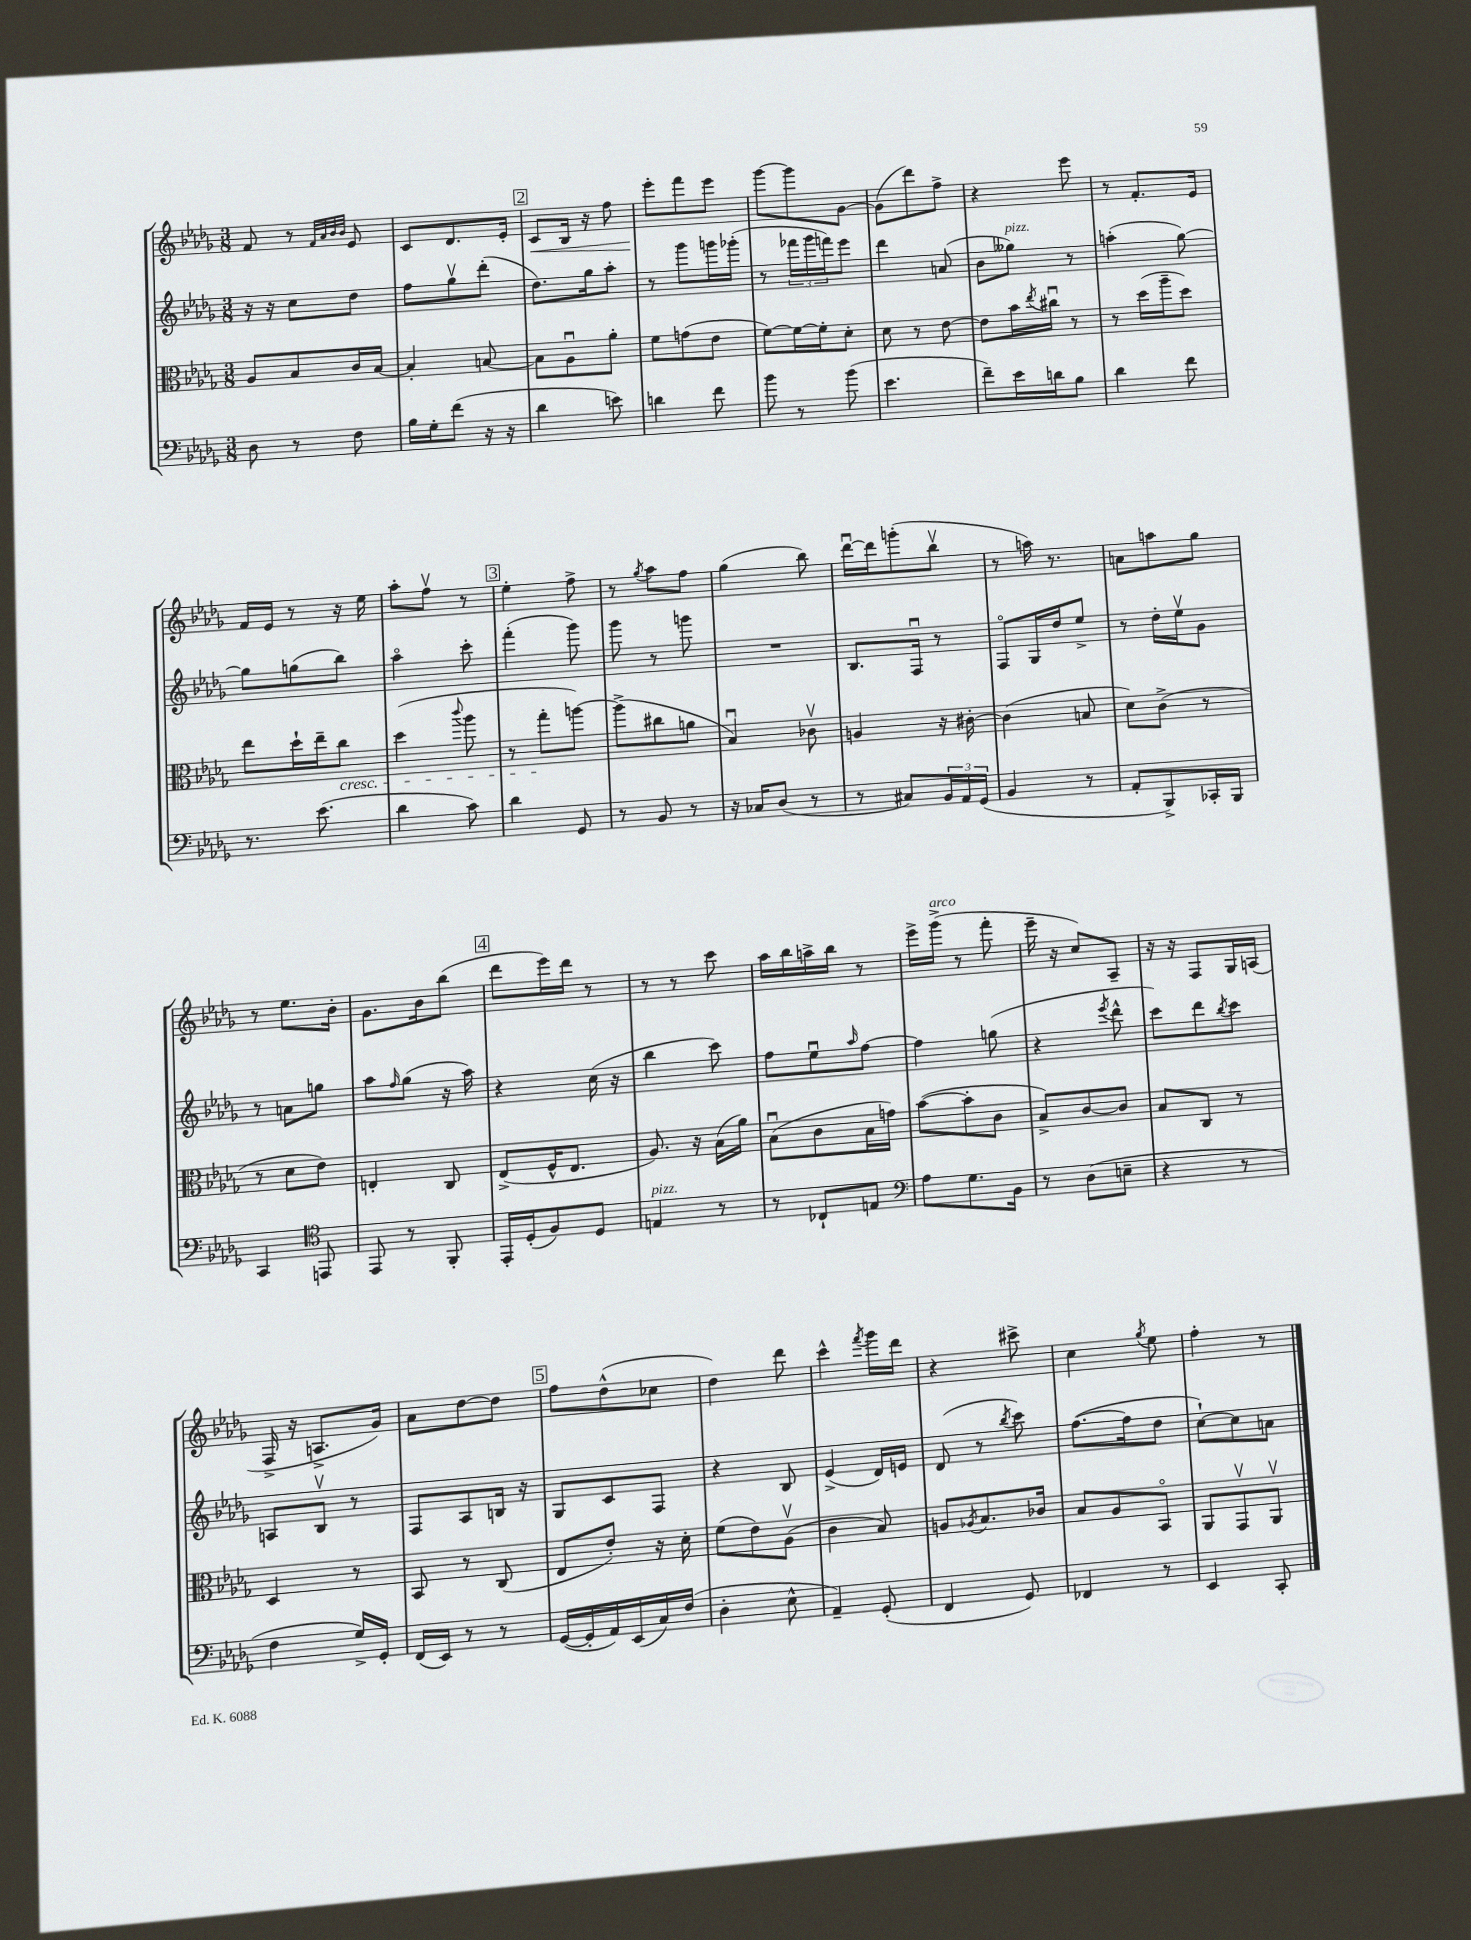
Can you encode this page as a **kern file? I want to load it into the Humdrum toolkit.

**kern	**kern	**kern	**kern
*staff4	*staff3	*staff2	*staff1
*clefF4	*clefC3	*clefG2	*clefG2
*k[b-e-a-d-g-]	*k[b-e-a-d-g-]	*k[b-e-a-d-g-]	*k[b-e-a-d-g-]
*M3/8	*M3/8	*M3/8	*M3/8
8D-	8A-	16r	8f
.	.	16r	.
8r	8B-	8cc	8r
.	.	.	32qqf
.	.	.	32qqa-
.	.	.	32qqb-
.	.	.	32qqb-
8F	16c	8dd-	8e-
.	[16B-	.	.
=	=	=	=
16B-	4B-']	8ff	8c
16G-'	.	.	.
(8f	.	8gg-v	8.d-
16r	[8B	(8ddd-'	.
16r	.	.	16e-'
=	=	=	=
4d-	8B]	8.dd-)	8c
.	8A-u	.	16B-
.	.	16gg-	16r
8e)	8a-'	8aa-'	8ff
=	=	=	=
4d	8f	8r	8eee-'
.	(8g	8ggg-	8fff
8f	8e-	16ggg	8eee-
.	.	(16ggg-'	.
=	=	=	=
8b-	[8f)	8r	[8ggg-
8r	16f_	24fff-	8ggg-]
.	.	24ggg-	.
.	16f']	.	.
.	.	24fff)	.
(8b-	8d-'	8eee-	[8g-
=	=	=	=
4.e-	8d-	4ddd-	(8g-]
.	8r	.	8ddd-)
.	[8e-	(8a	8ff^
=	=	=	=
8f~)	8e-]	8b-	4r
16e-	16b-	8gg--)	.
.	8qee-	.	.
16d	16cc#u	.	.
8B-	8r	8r	8eee-
=	=	=	=
4d-	8r	(4aa'	8r
.	(16dd-	.	8.f'
.	16aa-~	.	.
8f	8dd-)	[8gg-)	.
.	.	.	16e-
=	=	=	=
8.r	8ee-	8gg-]	16f
.	.	.	16e-
.	16dd-`	(8gg	8r
(8.e-	16ee-~	.	.
.	8cc	8bb-)	16r
.	.	.	16ee-
=	=	=	=
4d-	(4dd-	4aa-o	8aa-'
.	.	.	8ffv
.	8qqccc	.	.
8c)	8aa-	8ccc'	8r
=	=	=	=
4d-	8r	(4fff'	4ee-'
.	8gg-'	.	.
8GG-	[8aa)	8ggg-)	8ff^
=	=	=	=
8r	(8aa^]	8ggg-	8r
.	.	.	8qgg-
8BB-	8cc#	8r	8aa-
8r	8a	8ggg	8ff
=	=	=	=
16r	4B-u)	4.r	(4gg-
16C-	.	.	.
(8D-	.	.	.
8r	8c-v	.	8bb-)
=	=	=	=
8r	4A	8.B-	[16ddd-u
.	.	.	16ddd-]
8C#)	.	.	(8ggg'
.	.	16Fu	.
24BB-	16r	8r	8bb-v
24AA-	.	.	.
.	[16c#'	.	.
(24GG-	.	.	.
=	=	=	=
4BB-	(4c#]	8Fo	8r
.	.	16G-	16aa)
.	.	16dd-	8.r
8r	8B	8ee-^	.
=	=	=	=
8AA-'	8d-)	8r	8a
8BBB-^)	(8c^	16dd-'	8aa
.	.	16ee-v	.
16CC-'	8r	8g-	8gg-
16BBB-	.	.	.
=	=	=	=
4CC	8r	8r	8r
.	8d-	8a	8.ee-
*clefC4	*	*	*
8EE	8e-)	8gg	.
.	.	.	16b-'
=	=	=	=
8EE-	4E'	8aa-	8.g-
.	.	16qqff	.
8r	.	(8gg-	.
.	.	.	16b-
8FF'	8C	16r	(8bb-
.	.	16aa-)	.
=	=	=	=
16EE-'	(8E-^	4r	8ddd-
(16D-'	.	.	.
8F)	16F^^	.	16eee-)
.	8.E-	.	16ddd-
8D-	.	(16cc	8r
.	.	16r	.
=	=	=	=
4E	8.A-)	4bb-	8r
.	.	.	8r
.	16r	.	.
8r	(16B-	8ccc)	8ccc
.	16a-)	.	.
=	=	=	=
8r	(8B-u	8ff	16aa-
.	.	.	16bb-
8C-`	8c	8ee-u	16aa^
.	.	.	16bb-
.	.	16qqaa-	.
8E	16B-	[8ff	8r
.	16g)	.	.
=	=	=	=
*clefF4	*	*	*
8A-	([8b-	4ff]	16eee-^
.	.	.	(16ggg-^
8.G-	8b-']	.	8r
.	8c	(8gg	8fff'
16BB-	.	.	.
=	=	=	=
8r	8B-^)	4r	16eee-~
.	.	.	16r
(8D-	[8c	.	8cc)
.	.	8qeee-	.
8E~	8c]	8ddd-^^	8A-~
=	=	=	=
4r	8B-	8ccc)	16r
.	.	.	16r
.	8C	8ddd-	8F
.	.	8qbb-	.
8r	8r	8ccc	16G-
.	.	.	(16A
=	=	=	=
4F	4D-	8A	16F^
.	.	.	16r
.	.	8B-v	8.A^
16G-^)	8r	8r	.
16GG-'	.	.	16g-)
=	=	=	=
(16FF	8BB-	8F	8a-
16EE-)	.	.	.
8r	8r	8A-	[8dd-
8r	(8C	16B	8dd-]
.	.	16r	.
=	=	=	=
([16GG-	8E-	8G-	8ff
16GG-']	.	.	.
16AA-)	8e-')	8c	(8dd-^^
(16EE-	.	.	.
16C)	16r	8F	8cc-
(16F	16d-'	.	.
=	=	=	=
4D-'	(8f	4r	4dd-)
.	8e-)	.	.
8E-^^	(8A-v	8B-	8ddd-
=	=	=	=
4AA-~)	4c	(4e-^	4ccc^^
.	.	.	8qfff
(8GG-'	8B-)	16d-)	16ggg-
.	.	16e	16ddd-
=	=	=	=
4FF	8A	(8d-	4r
.	8qA-	.	.
.	8.B-	8r	.
.	.	8qbb-	.
8GG-)	.	8ccc)	8ccc#^
.	16c-	.	.
=	=	=	=
4FF-	8B-	([8.ff	4cc
.	8A-	.	.
.	.	16ff]	.
.	.	.	8qgg-
8r	8BB-o	8dd-	8ee-
=	=	=	=
4EE-	8AA-	[8cc`)	4ff'
.	8GG-v	8cc]	.
8CC'	8AA-v	8a	8r
==	==	==	==
*-	*-	*-	*-
